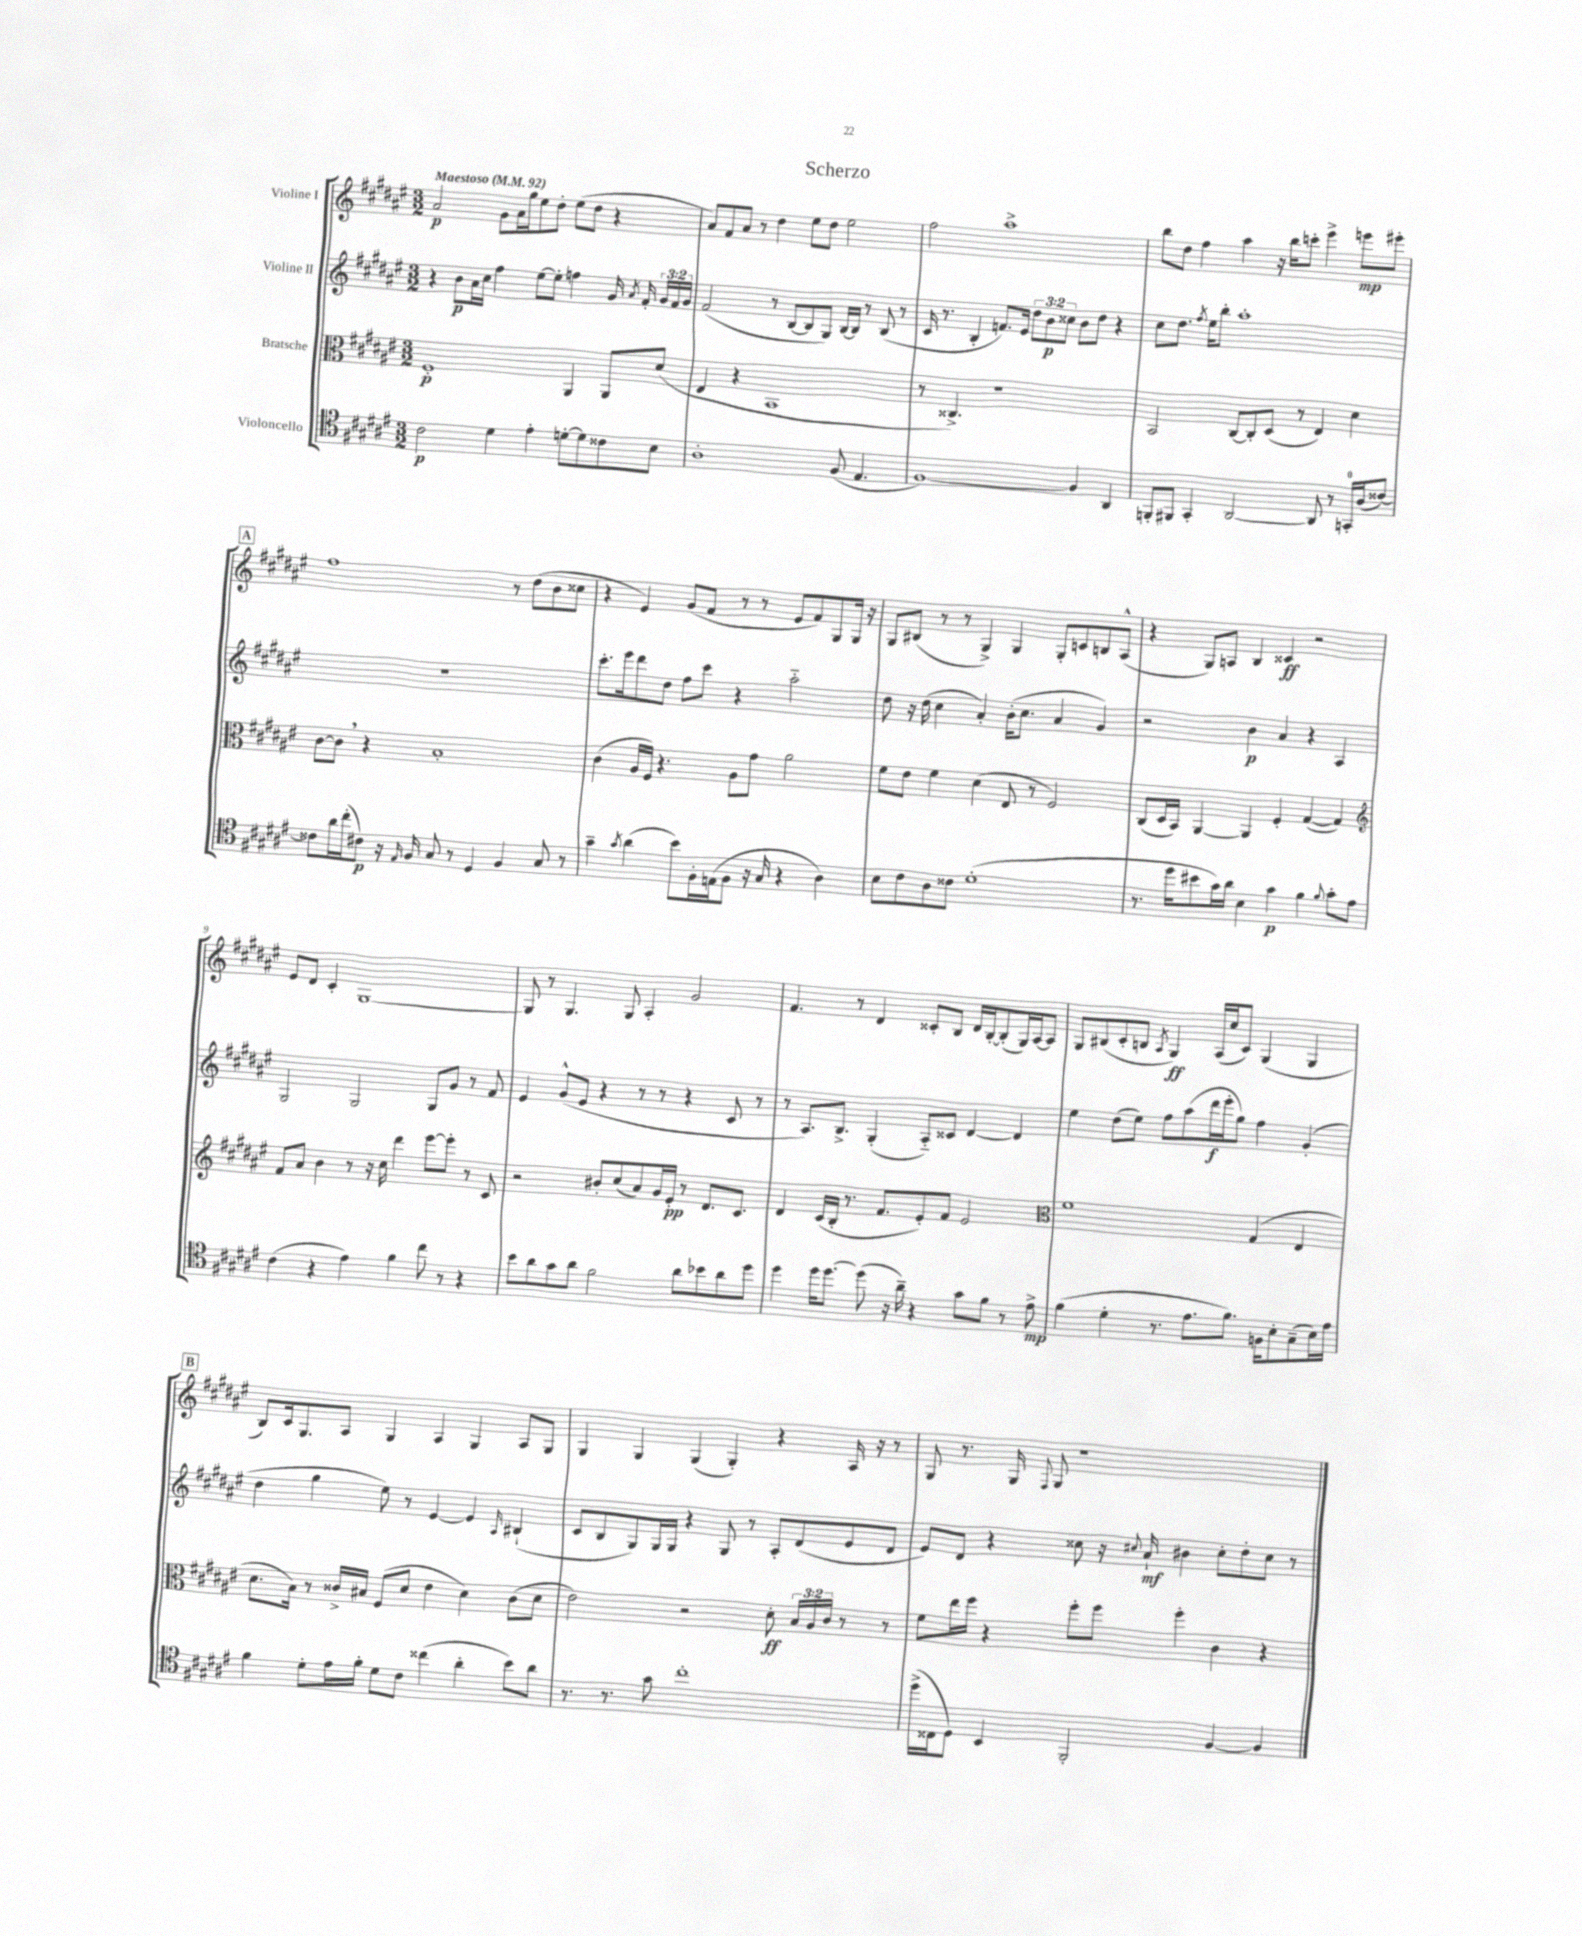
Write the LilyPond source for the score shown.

\header { title = "Scherzo" }
<<
\new StaffGroup <<
\new Staff = "s0" \with { instrumentName = "Violine I" } {
    \clef treble \key fis \major \numericTimeSignature \time 3/2 \tempo "Maestoso" 4 = 92
    \autoBeamOff ais'2\p gis'8[ ais'16 gis''16 eis''8 dis''8]-. eis''8[( dis''8] r4 |
    ais'8[) fis'8 ais'8] r8 dis''4 eis''8[ dis''8] eis''2 |
    fis''2 ais''1-> |
    b''8[ dis''8] fis''4 ais''4 r16 b''16[ c'''8]-. eis'''4-> e'''8[\mp eis'''8]-. |
    \mark \markup { \box "A" } fis''1 r8 dis''8[( b'8 cisis''8] |
    r4 eis'4) gis'8[( fis'8] r8 r8 eis'8[ fis'8) gis8 gis16] r16 |
    gis8[ bis8]( r8 r8 gis4->) gis4 gis8[-. c'8 b8 ais8]-^( |
    r4 gis8[) a8] b4 cisis'4\ff r2 |
    eis'8[ dis'8] cis'4-. gis1~ |
    gis8 r8 gis4. gis8 ais4-. gis'2 |
    fis'4. r8 dis'4 cisis'8[-. b8] dis'16[ b16~-. b8-.( gis16) ais16~ ais8] |
    gis8[ bis8( cis'8-. b8] \acciaccatura { ais8 } gis4\ff) ais16[( cis''16 cis'8]) gis4( gis4 |
    \mark \markup { \box "B" } b8[) cis'16 gis8. ais8] gis4 ais4 gis4 ais8[ gis8] |
    gis4 gis4 gis4( gis4-.) r4 ais16 r16 r8 |
    gis8 r8. gis16 \appoggiatura { fis8 } gis8 r1 \bar "|." |
}
\new Staff = "s1" \with { instrumentName = "Violine II" } {
    \clef treble \key fis \major \numericTimeSignature \time 3/2 \override Staff.TupletNumber.text = #tuplet-number::calc-fraction-text
    \autoBeamOff r4 b'8[\p ais'16 cis''16] fis''4 eis''8[~ eis''8]-. f''4 gis'16 \acciaccatura { ais'8 } fis'16-. \tuplet 3/2 { gis'16[ fis'16 gis'16] } |
    fis'2( r8 b8[~ b8 gis8]) b16[~ b16] r8 b8( r8 |
    cis'16 r8. b4-. f'8.[) eis'16] \tuplet 3/2 { dis''8[ b'8\p cisis''8] } b'8[ dis''8] r4 |
    cis''8[ dis''8.] \acciaccatura { fis''8 } eis''16[ b''8]-. ais''1-. |
    \mark \markup { \box "A" } R1. |
    cis'''8.[-. eis'''16 dis'''8 dis''8] fis''8[ cis'''8] r4 ais''2-_ |
    dis''8 r16 dis''16( cis''4 ais'4-.) b'16[-.( cis''8.] ais'4 gis'4) |
    r2 b'4\p ais'4 r4 ais4 |
    gis2 gis2 gis8[ gis'8] r8 fis'8 |
    eis'4 gis'8[-^( eis'8] r4 r8 r8 r4 cis'8 r8 |
    r8 ais8.[) b8.]-> gis4-.( ais8[-_) cisis'8] dis'4~ dis'4 |
    eis''4 dis''8[( eis''8]) fis''8[ ais''8( dis'''16\f eis'''16-. gis''8]) fis''4 gis'4-.( |
    \mark \markup { \box "B" } dis''4 gis''4 eis''8) r8 eis'4~ eis'4 \grace { ais16 } bis4-!( |
    cis'8[ b8 gis8) gis16 gis16] r4 gis8 r8 ais8[-. dis'8( eis'8 dis'8] |
    eis'8[) dis'8] r4 cisis''8 r16 \appoggiatura { cis''8 } ais'16-!\mf bis'4 cis''8[-. dis''8-. cis''8] r8 \bar "|." |
}
\new Staff = "s2" \with { instrumentName = "Bratsche" } {
    \clef alto \key fis \major \numericTimeSignature \time 3/2 \override Staff.TupletNumber.text = #tuplet-number::calc-fraction-text
    \autoBeamOff fis1-.\p ais,4 ais,8[ dis'8]( |
    eis4 r4 b,1 |
    r8 cisis4.->) r1 |
    b,2 cis8[~ cis8-. dis8]( r8 eis4) dis'4 |
    \mark \markup { \box "A" } cis'8[~ cis'8] \breathe r4 b1-. |
    cis'4( ais16[ fis16]) r4. ais8[ gis'8] ais'2 |
    fis'8[ eis'8] fis'4 dis'4( eis8 r8 fis2) |
    cis8[( dis16 b,16]) ais,4~ ais,4 fis4-. gis4~( gis4) |
    \clef treble fis'8[ ais'8] b'4 r8 r16 cis''16 dis'''4 eis'''8[~ eis'''8]-. r8 cis'8 |
    r2 bis'8[-. cis''8( ais'8) gis'16 eis'16]-.\pp r8 dis'8.[ cis'8.] |
    dis'4 cis'16[( b16]-. r8. fis'8.[ eis'8-.) fis'8] eis'2 |
    \clef alto fis'1 gis4( eis4 |
    \mark \markup { \box "B" } dis'8.[ b16]) r8 cisis'16[-> bis16] fis8[( dis'8] eis'4 dis'4) cisis'8[( dis'8] |
    eis'2) r2 dis'8-.\ff \tuplet 3/2 { b16[ ais16 cis'16] } r8 r8 |
    fis'8[ eis''16 fis''16] r4 fis''8[-. fis''8] fis''4-. cis'4 r4 \bar "|." |
}
\new Staff = "s3" \with { instrumentName = "Violoncello" } {
    \clef tenor \key fis \major \numericTimeSignature \time 3/2
    \autoBeamOff cis'2\p dis'4 eis'4-. d'8[~-. d'8 cisis'8 b8] |
    ais1-. fis8( eis4. |
    fis1~) fis4 ais,4 |
    f,8[-. fis,8] gis,4-. ais,2~ ais,8 r8 g,16[-0-. ais16( cisis'8]~) |
    \mark \markup { \box "A" } cisis'8[ ais'16 cis''16-.( cis'8]\p) r16 \grace { eis16 } fis16 gis8 r8 dis4 fis4 gis8 r8 |
    gis'4-- \acciaccatura { gis'8 } ais'4( b'8[) fis16-. e16( fis8] r16 gis16 r4 ais4) |
    b8[ cis'8 ais8 cisis'8] dis'1-.( |
    r8. dis''16[ bis'8 gis'16) ais'16] b4 gis'4\p fis'4 \appoggiatura { fis'8 } gis'8[-. eis'8] |
    cis'4( r4 eis'4) fis'4 cis''8 r8 r4 |
    b'8[ ais'8 gis'8 ais'8] fis'2 ais'8[ bes'8 ais'8 dis''8] |
    dis''4 dis''16[ dis''8.]~ dis''8( r16 ais'16--) r4 gis'8[ fis'8] r8 eis'8->\mp |
    fis'4( dis'4-. r8. eis'8.[ fis'8.]) f16[ b8-. gis8--( b16) eis'16] |
    \mark \markup { \box "B" } fis'4 dis'8[-. eis'16 fis'16]-. dis'8[ cis'8] cisis''4( ais'4-. b'8[) ais'8] |
    r8. r8. gis'8 cis''1-. |
    dis''16[->( cisis16 dis8]) b,4 fis,2-. fis4~ fis4 \bar "|." |
}
>>
>>
